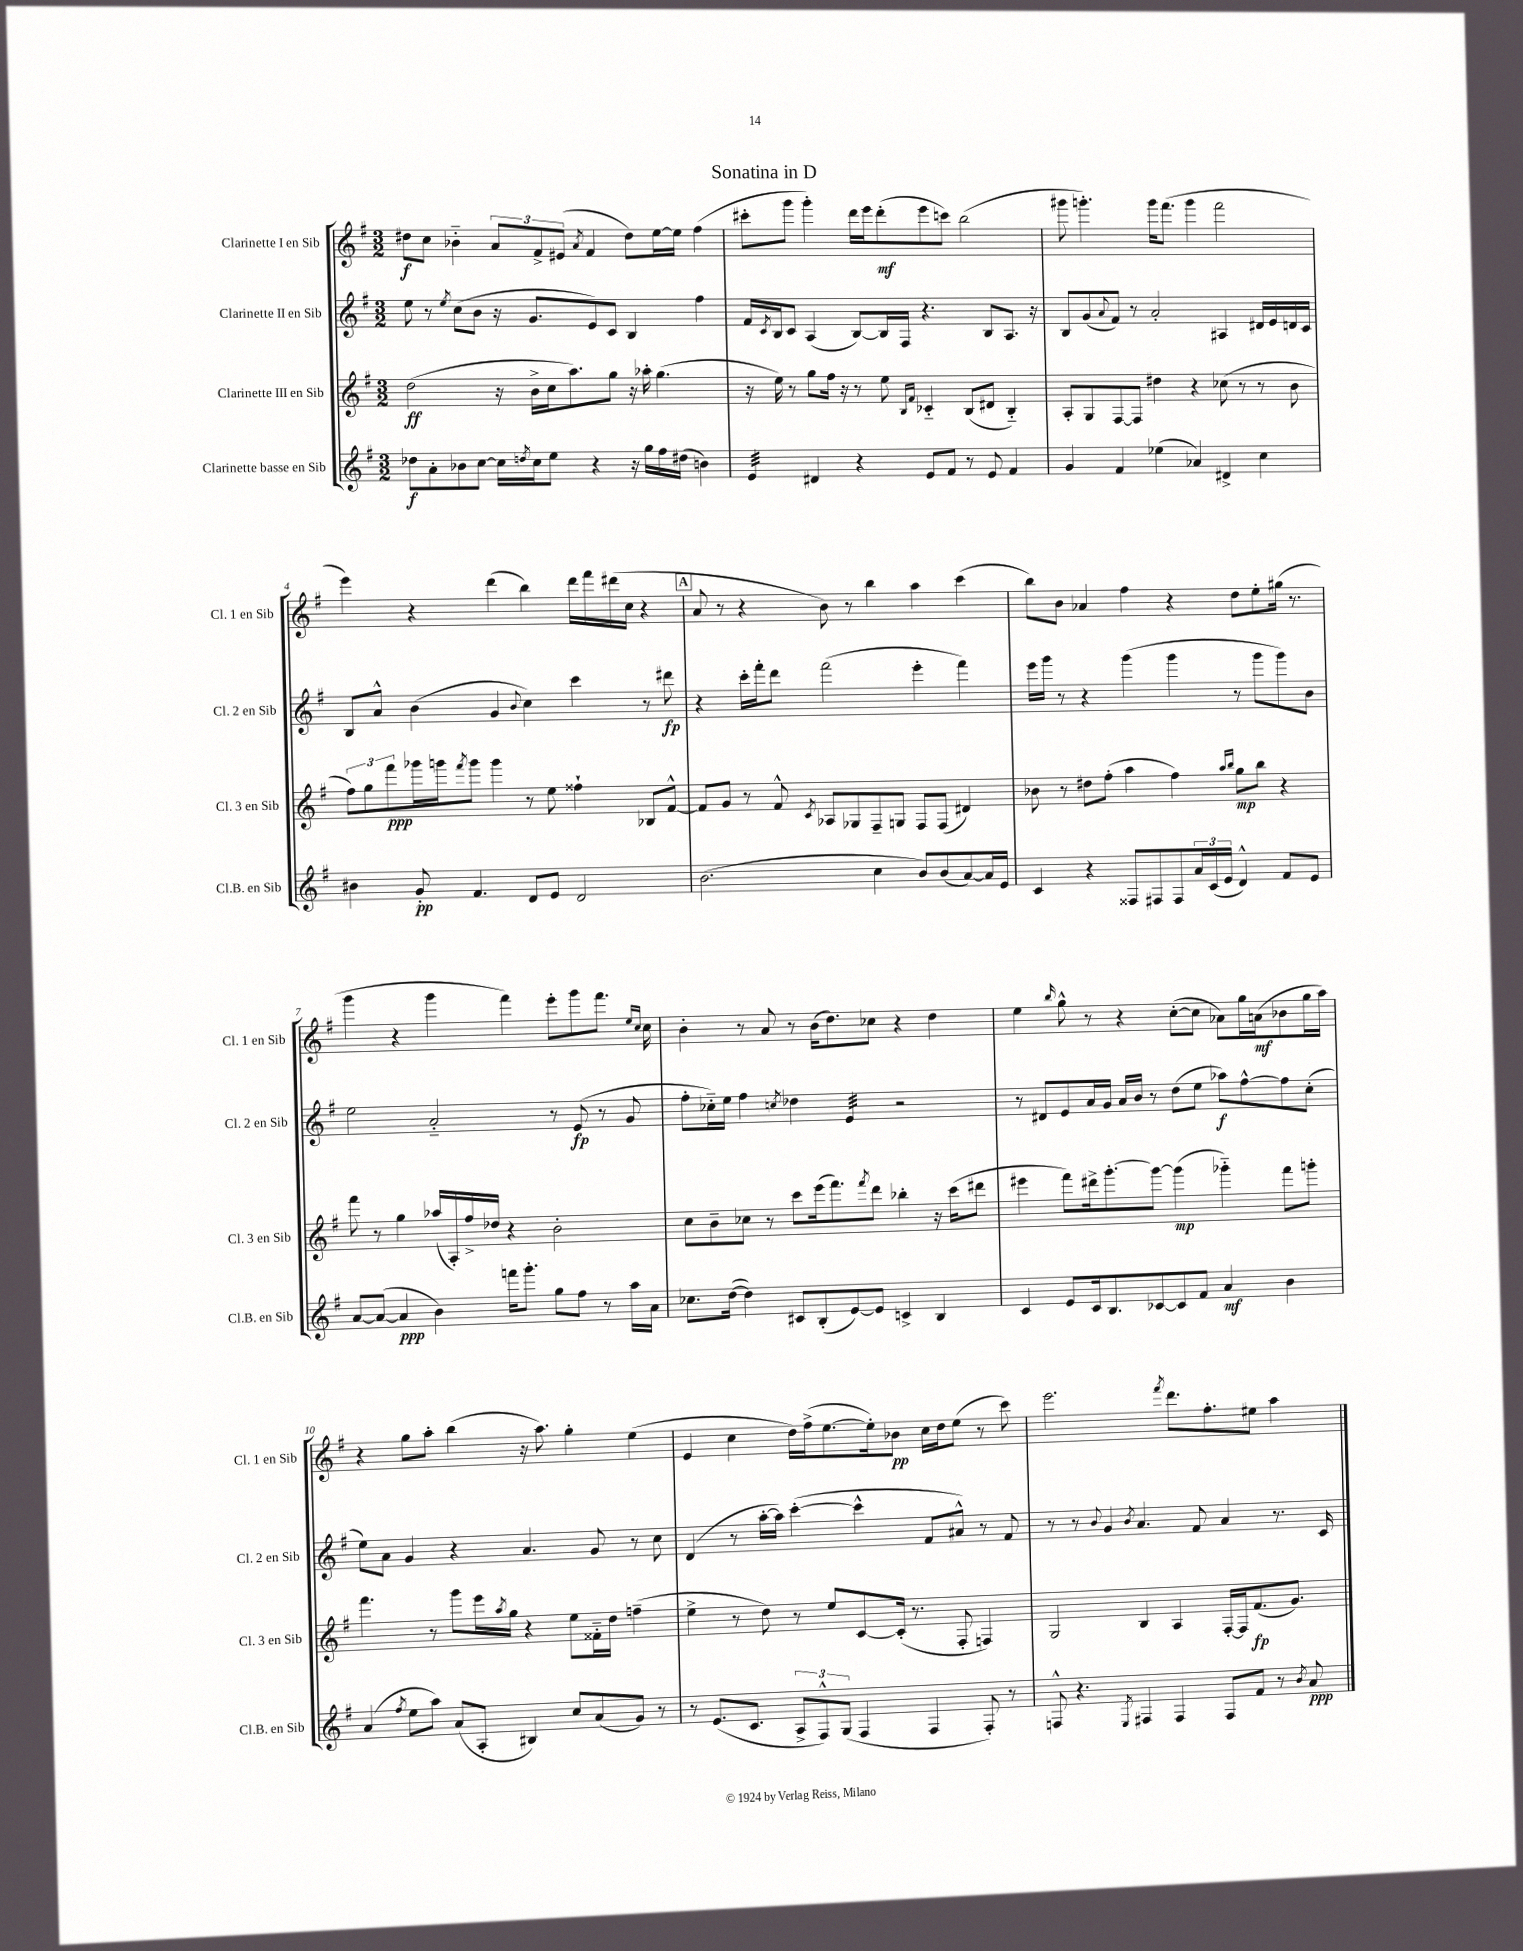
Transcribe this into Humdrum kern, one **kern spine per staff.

**kern	**dynam	**kern	**dynam	**kern	**dynam	**kern	**dynam
*part4	*part4	*part3	*part3	*part2	*part2	*part1	*part1
*staff4	*staff4	*staff3	*staff3	*staff2	*staff2	*staff1	*staff1
*I"Clarinette basse en Sib	*	*I"Clarinette III en Sib	*	*I"Clarinette II en Sib	*	*I"Clarinette I en Sib	*
*I'Cl.B. en Sib	*	*I'Cl. 3 en Sib	*	*I'Cl. 2 en Sib	*	*I'Cl. 1 en Sib	*
*clefG2	*	*clefG2	*	*clefG2	*	*clefG2	*
*k[f#]	*	*k[f#]	*	*k[f#]	*	*k[f#]	*
*M3/2	*	*M3/2	*	*M3/2	*	*M3/2	*
=1	=1	=1	=1	=1	=1	=1	=1
8dd-X\L	f	(2dd\	ff	8ee\	.	8dd#X\L	f
8a'\	.	.	.	8r	.	8cc\J	.
.	.	.	.	8qee/	.	.	.
8b-X\	.	.	.	(8cc\L	.	4b-X\	.
[8cc\J	.	.	.	8b\J	.	.	.
16cc\LL]	.	16r	.	16r	.	12a/L	.
8qddn/	.	.	.	.	.	.	.
16cc\J	.	16b^\LL	.	8.g/L	.	.	.
.	.	.	.	.	.	12f#^/	.
8ee\J	.	16cc\J	.	.	.	.	.
.	.	.	.	.	.	(12e#X/J	.
.	.	8.aa\)	.	.	.	.	.
.	.	.	.	.	.	8qa/	.
4r	.	.	.	8e/)	.	4f#/	.
.	.	8gg\J	.	8c/J	.	.	.
16r	.	16r	.	4B/	.	8dd#\L)	.
16gg\LL	.	16aa-X'\	.	.	.	.	.
16ff#\	.	(4.gg\	.	.	.	[16ee\L	.
(16dd#X\JJ	.	.	.	.	.	16ee\JJ]	.
4bn\)	.	.	.	4ff#\	.	(4ff#\	.
=2	=2	=2	=2	=2	=2	=2	=2
*tremolo	*	*	*	*	*	*	*
32e/LLL	.	16r	.	16f#/LL	.	8ccc#X'\L	.
32e/	.	.	.	.	.	.	.
.	.	.	.	8qc/	.	.	.
32e/	.	16ee\)	.	16B/J	.	.	.
32e/	.	.	.	.	.	.	.
32e/	.	8r	.	8c/J	.	8ggg\J	.
32e/	.	.	.	.	.	.	.
32e/	.	.	.	.	.	.	.
32e/JJJ	.	.	.	.	.	.	.
*Xtremolo	*	*	*	*	*	*	*
4d#X/	.	8gg\L	.	(4A/	.	4ggg'\)	.
.	.	16ff#\Jk	.	.	.	.	.
.	.	16r	.	.	.	.	.
4r	.	8r	.	[8B/L)	.	16ddd\LL	.
.	.	.	.	.	.	16eee\J	.
.	.	8ee\	.	16B/L]	.	(8ddd'\	mf
.	.	.	.	16F#/JJ	.	.	.
.	.	16qqB/LL	.	.	.	.	.
.	.	16qqf#/JJ	.	.	.	.	.
8e/L	.	4c-X/	.	4.r	.	8eee\	.
8f#/J	.	.	.	.	.	8cccn\J)	.
8r	.	(8B/L	.	.	.	(2bb\	.
8e/	.	8d#X/J	.	8B/L	.	.	.
4f#/	.	4B/)	.	8.A/J	.	.	.
.	.	.	.	16r	.	.	.
=3	=3	=3	=3	=3	=3	=3	=3
4g/	.	8A'/L	.	8B/L	.	8ggg#X\	.
.	.	8G/	.	(8g/	.	4.gggn'\)	.
.	.	.	.	8qqa/	.	.	.
4f#/	.	[8F#/	.	8f#/J)	.	.	.
.	.	8F#/J]	.	8r	.	.	.
(4ee-X\	.	4dd#X\	.	2a'/	.	16ggg\KL	.
.	.	.	.	.	.	(8.fff#\J	.
4a-X/)	.	4r	.	.	.	4ggg\	.
4d#X^/	.	(8cc-X\	.	4A#X/	.	2fff#\	.
.	.	8r	.	.	.	.	.
4cc\	.	8r	.	16d#X/LL	.	.	.
.	.	.	.	16e/	.	.	.
.	.	8b\	.	16dn/	.	.	.
.	.	.	.	16c/JJ	.	.	.
!!LO:LB:g=z
=4	=4	=4	=4	=4	=4	=4	=4
4b#X\	.	12ff#\L)	.	8B/L	.	4eee\)	.
.	.	12gg\	.	.	.	.	.
.	.	.	.	8a^^/J	.	.	.
.	.	12fff#\	ppp	.	.	.	.
8g'/	pp	16ggg-X\L	.	(4b\	.	4r	.
.	.	16gggn\J	.	.	.	.	.
.	.	8qfff#/	.	.	.	.	.
4.f#/	.	8ggg\J	.	.	.	.	.
.	.	4ggg\	.	4g/	.	(4ddd\	.
.	.	.	.	8qqb/	.	.	.
8d/L	.	8r	.	4cc\)	.	4bb\)	.
8e/J	.	8ee\	.	.	.	.	.
2d/	.	4ff##X`\	.	4ccc\	.	16ddd\LL	.
.	.	.	.	.	.	16fff#\	.
.	.	.	.	.	.	(16ddd#X\	.
.	.	.	.	.	.	16cc\JJ	.
.	.	8B-X/L	.	8r	.	4r	.
.	.	[8f#^^/J	.	8ddd#X\	fp	.	.
!!LO:REH:place=s1:t=A
=5	=5	=5	=5	=5	=5	=5	=5
(2.b\	.	8f#/L]	.	4r	.	8a/	.
.	.	8g/J	.	.	.	8r	.
.	.	8r	.	16ccc'\LL	.	4r	.
.	.	.	.	16fff#'\J	.	.	.
.	.	8f#^^/	.	8ddd\J	.	.	.
.	.	8qc/	.	.	.	.	.
.	.	8A-X/L	.	(2fff#\	.	8b\)	.
.	.	8G-X/	.	.	.	8r	.
4cc\	.	8F#~/	.	.	.	4bb\	.
.	.	8Gn/J	.	.	.	.	.
8b/L)	.	8F#/L	.	4eee'\	.	4aa\	.
(8b/	.	(8F#/J	.	.	.	.	.
[8a/)	.	4d#X/)	.	4fff#\)	.	(4ccc\	.
16a/L]	.	.	.	.	.	.	.
16e/JJ	.	.	.	.	.	.	.
=6	=6	=6	=6	=6	=6	=6	=6
4c/	.	8b-X\	.	16eee\LL	.	8bb\L)	.
.	.	.	.	16ggg\JJ	.	.	.
.	.	8r	.	8r	.	8b\J	.
4r	.	8dd#X\L	.	4r	.	4a-X/	.
.	.	(8ff#'\J	.	.	.	.	.
8F##X/L	.	4aa\	.	(4ggg\	.	4ff#\	.
8F#X/	.	.	.	.	.	.	.
8F#/	.	4ff#\)	.	4ggg\	.	4r	.
24a/L	.	.	.	.	.	.	.
(24c/	.	.	.	.	.	.	.
24e/JJ	.	.	.	.	.	.	.
.	.	16qqaa/LL	.	.	.	.	.
.	.	16qqbb/JJ	.	.	.	.	.
4d^^/)	.	8gg\L	mp	8r	.	8dd\L	.
.	.	8bb\J	.	8ggg\L	.	8ee'\	.
8f#/L	.	4r	.	8ggg\)	.	(16gg#X\Jk	.
.	.	.	.	.	.	8.r	.
8e/J	.	.	.	8b\J	.	.	.
!!LO:LB:g=z
=7	=7	=7	=7	=7	=7	=7	=7
[8a/L	.	8fff#\	.	2ee\	.	4ggg\	.
(8a/J_	.	8r	.	.	.	.	.
4a/]	ppp	4gg\	.	.	.	4r	.
4b\)	.	(16aa-X/LL	.	2a/	.	4ggg\	.
.	.	16A'/)	.	.	.	.	.
.	.	16ff#^/	.	.	.	.	.
.	.	16dd-X/JJ	.	.	.	.	.
16fffn\KL	.	4r	.	.	.	4fff#\)	.
8.ggg'\J	.	.	.	.	.	.	.
8gg\L	.	2b'\	.	8r	.	8eee'\L	.
8ff#\J	.	.	.	(8e/	fp	8ggg\	.
8r	.	.	.	8r	.	8.fff#\J	.
16aa\LL	.	.	.	8g/	.	.	.
.	.	.	.	.	.	16qqee/LL	.
.	.	.	.	.	.	16qqcc/JJ	.
16a\JJ	.	.	.	.	.	16cc\	.
=8	=8	=8	=8	=8	=8	=8	=8
8.cc-X\L	.	8cc\L	.	8ff#'\L	.	4b'\	.
.	.	8b~\	.	16cc-X\L)	.	.	.
([16dd\Jk	.	.	.	16ee\JJ	.	.	.
4dd\])	.	8cc-X\J	.	4ff#\	.	8r	.
.	.	8r	.	.	.	8a/	.
.	.	.	.	8qccn/	.	.	.
8c#X/L	.	8ccc\L	.	4dd-X\	.	8r	.
(8B'/	.	(16eee\k	.	.	.	(16b\KL	.
.	.	8.fff#\)	.	.	.	8.dd\)	.
*	*	*	*	*tremolo	*	*	*
[8e/)	.	.	.	32e/LLL	.	.	.
.	.	.	.	32e/	.	.	.
.	.	.	.	32e/	.	.	.
.	.	.	.	32e/	.	.	.
.	.	8qfff#/	.	.	.	.	.
8e/J]	.	8ddd\J	.	32e/	.	8cc-X\J	.
.	.	.	.	32e/	.	.	.
.	.	.	.	32e/	.	.	.
.	.	.	.	32e/JJJ	.	.	.
*	*	*	*	*Xtremolo	*	*	*
4cn^/	.	4bb-X'\	.	2r	.	4r	.
4B/	.	16r	.	.	.	4dd\	.
.	.	(16ccc\KL	.	.	.	.	.
.	.	8ddd#X\J	.	.	.	.	.
=9	=9	=9	=9	=9	=9	=9	=9
4c/	.	4eee#X\	.	8r	.	4ee\	.
.	.	.	.	8d#X/L	.	.	.
.	.	.	.	.	.	16qqbb/	.
8e/L	.	8fff#\L)	.	8e/	.	8gg^^\	.
16c/k	.	16ddd#X^\k	.	16a/L	.	8r	.
8.B/	.	[8.ggg'\	.	16g/JJ	.	.	.
.	.	.	.	16a/LL	.	4r	.
.	.	.	.	16b/JJ	.	.	.
[8c-X/	.	8ggg\J_	.	8r	.	.	.
8c-/]	.	(4ggg\]	mp	(8dd\L	.	([8cc'\L	.
8f#/J	.	.	.	8ee\J	.	8cc\J]	.
4a/	mf	4ggg-X\)	.	8aa-X\L)	f	8a-X\L)	.
.	.	.	.	[8ff#^^\	.	16gg\L	.
.	.	.	.	.	.	(16an\J	mf
4b\	.	8fff#\L	.	8ff#\]	.	8b-X\	.
.	.	8gggn'\J	.	(8cc'\J	.	16gg\L	.
.	.	.	.	.	.	16aa\JJ)	.
!!LO:LB:g=z
=10	=10	=10	=10	=10	=10	=10	=10
(4a/	.	4.fff#\	.	8ee\L)	.	4r	.
.	.	.	.	8a\J	.	.	.
8qff#/	.	.	.	.	.	.	.
8ee\L	.	.	.	4g/	.	8gg\L	.
8aa\J)	.	8r	.	.	.	8aa'\J	.
(8a/L	.	8ggg\L	.	4r	.	(4bb\	.
8A'/J	.	16eee\L	.	.	.	.	.
.	.	8qaa/	.	.	.	.	.
.	.	16gg\JJ	.	.	.	.	.
4B#X/)	.	4r	.	4.a/	.	16r	.
.	.	.	.	.	.	8.aa\)	.
8cc/L	.	8ee\L	.	.	.	4gg'\	.
(8a/	.	16f##X\L	.	8g/	.	.	.
.	.	16dd\JJ	.	.	.	.	.
8g/J)	.	(4ffn~\	.	8r	.	(4ee\	.
8r	.	.	.	8cc\	.	.	.
=11	=11	=11	=11	=11	=11	=11	=11
8r	.	4ee^\	.	(4d/	.	4e/	.
(8.e/L	.	.	.	.	.	.	.
.	.	8r	.	8r	.	4cc\	.
8.c/J	.	.	.	.	.	.	.
.	.	8dd\)	.	[16aa'\LL	.	.	.
.	.	.	.	16aa\JJ])	.	.	.
12A^/L	.	8r	.	([4ccc'\	.	16dd\LL)	.
.	.	.	.	.	.	(16ff#^\J	.
12F#^^/)	.	.	.	.	.	.	.
.	.	8ee/L	.	.	.	[8.ee\	.
(12G/J	.	.	.	.	.	.	.
4F#/	.	[8c/	.	4ccc^^\]	.	.	.
.	.	.	.	.	.	16ee'\k])	.
.	.	(16c'/Jk]	.	.	.	8b-X\J	pp
.	.	8.r	.	.	.	.	.
4F#/	.	.	.	8f#/L	.	16cc\LL	.
.	.	.	.	.	.	16dd\J	.
.	.	8F#'/	.	8a#X^^/J)	.	(8ee\J	.
8F#'/)	.	4Fn/)	.	8r	.	8r	.
8r	.	.	.	8f#/	.	8ccc\)	.
=12	=12	=12	=12	=12	=12	=12	=12
8Fn^^/	.	2G/	.	8r	.	2.eee\	.
4.r	.	.	.	8r	.	.	.
.	.	.	.	8qqb/	.	.	.
.	.	.	.	4g/	.	.	.
8qE/	.	.	.	8qb/	.	.	.
4F#X/	.	4B/	.	4.a/	.	.	.
.	.	.	.	.	.	8qfff#/	.
4F#/	.	4A/	.	.	.	8.ddd\L	.
.	.	.	.	8f#/	.	.	.
.	.	.	.	.	.	8.ff#'\	.
8F#/L	.	[16F#'/LL	.	4a/	.	.	.
.	.	16F#/J]	.	.	.	.	.
8f#/J	.	(8.f#/	fp	.	.	8ee#X\J	.
8r	.	.	.	8.r	.	4aa\	.
.	.	8.g/J)	.	.	.	.	.
8qb/	.	.	.	.	.	.	.
8a/	ppp	.	.	.	.	.	.
.	.	.	.	16c/	.	.	.
==	==	==	==	==	==	==	==
*-	*-	*-	*-	*-	*-	*-	*-
